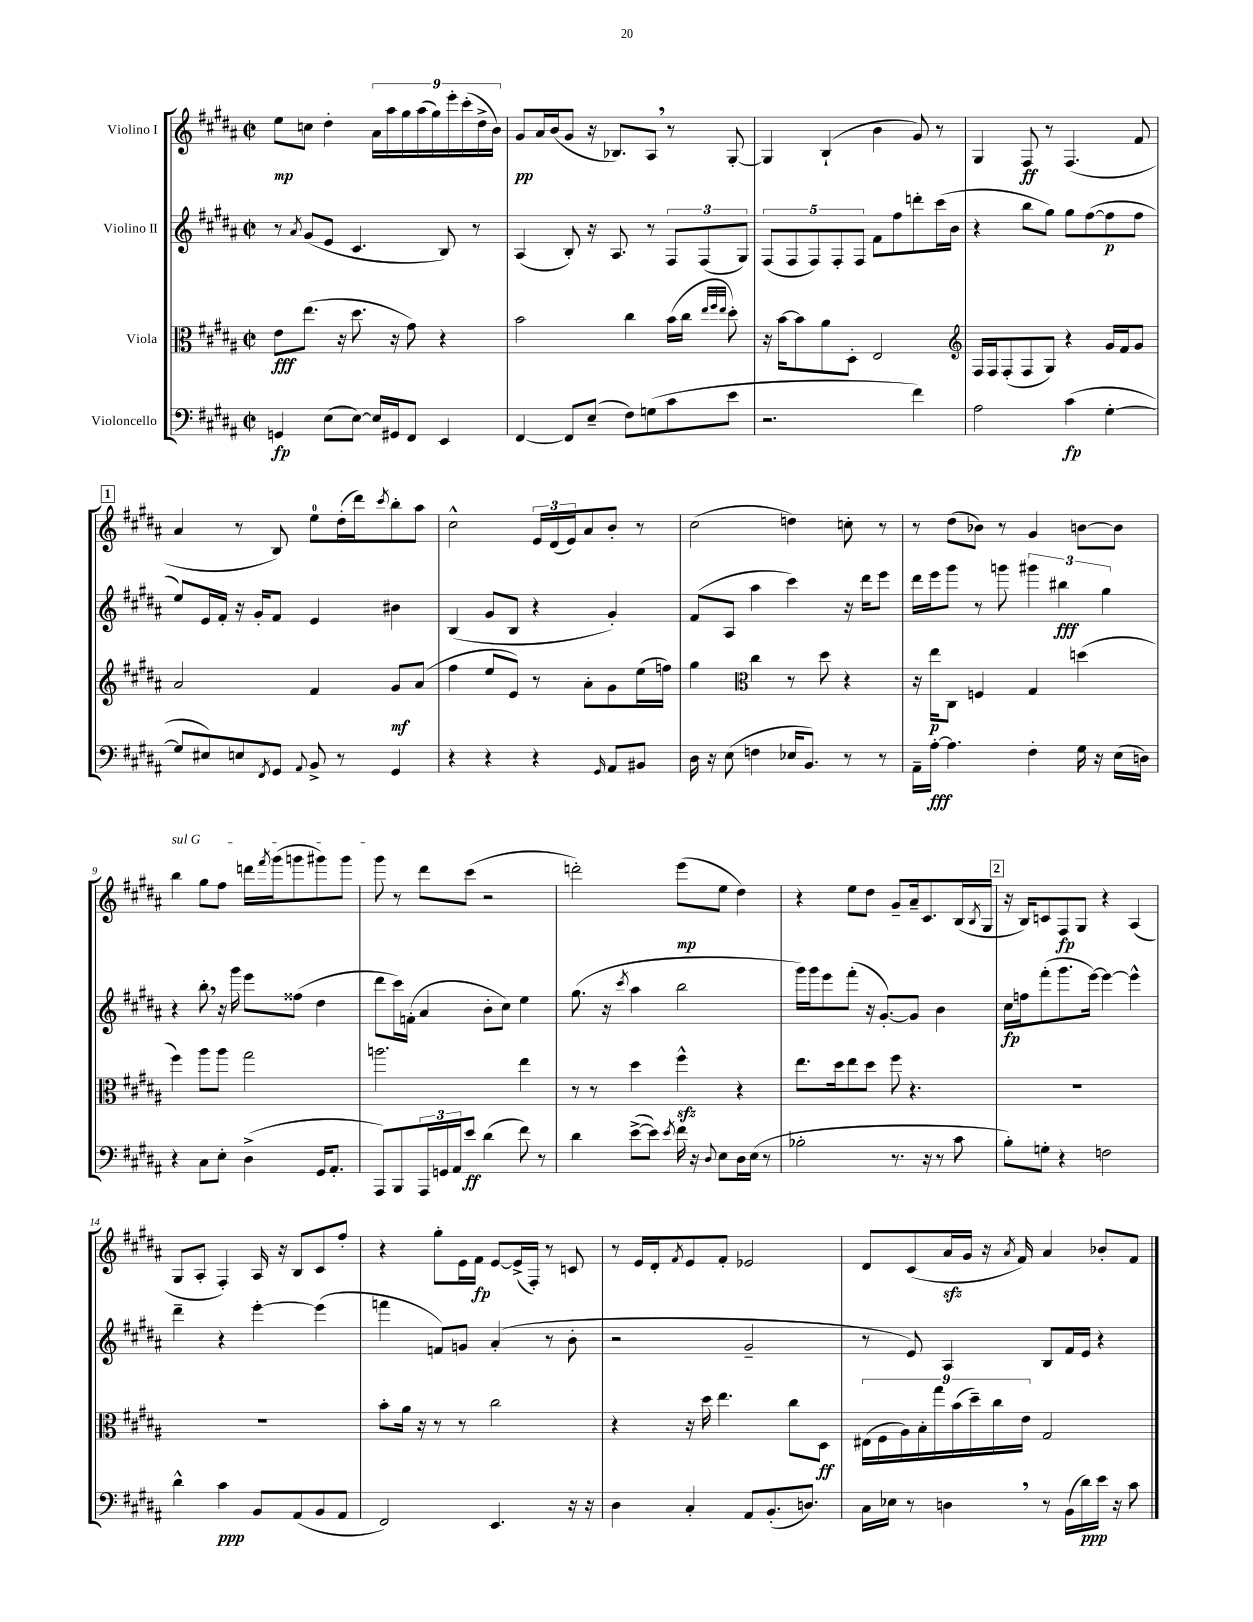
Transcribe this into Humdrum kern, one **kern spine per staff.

**kern	**kern	**kern	**kern
*staff4	*staff3	*staff2	*staff1
*clefF4	*clefC3	*clefG2	*clefG2
*k[f#c#g#d#a#]	*k[f#c#g#d#a#]	*k[f#c#g#d#a#]	*k[f#c#g#d#a#]
*M2/2	*M2/2	*M2/2	*M2/2
*met(c|)	*met(c|)	*met(c|)	*met(c|)
4GG/	8e\L	8r	8ee\L
.	.	8qa#/	.
.	(8.ee\J	(8g#/L	8cc\J
(8E\L	.	8e/J	4dd#'\
.	16r	.	.
[8E\J)	8.dd#\	4.c#/	.
16E/]LL	.	.	18a#\LL
.	.	.	18aa#\
16GG#/J	16r	.	.
.	.	.	18gg#\
8FF#/J	8g#\)	.	.
.	.	.	(18aa#\
.	.	.	18gg#\)
4EE/	4r	8B/)	.
.	.	.	18eee'\
.	.	.	(18ccc#'\
.	.	8r	.
.	.	.	18dd#^\
.	.	.	18b\JJ)
=	=	=	=
[4FF#/	2b\	(4A#/	8g#/L
.	.	.	16a#/L
.	.	.	(16b/J
8FF#/]L	.	8B'/)	8g#/J
(8E~/J	.	16r	16r
.	.	8.A#/	8.B-/L)
8F#\L)	4cc#\	.	.
(8G\	.	8r	8A#/J
8c#\	(16b\LL	12F#/L	8r
.	16cc#\JJ	.	.
.	.	(12F#/	.
.	32qqee/LLL	.	.
.	32qqff#/	.	.
.	32qqee/JJJ	.	.
8e\J	8dd#'\)	.	[8G#'/
.	.	12G#/J)	.
=	=	=	=
2.r	16r	(10F#/L	4G#/]
.	[16b\LK	.	.
.	.	10F#/	.
.	8b\]	.	.
.	.	10F#/)	.
.	8a#\	.	(4B`/
.	.	10F#'/	.
.	8D#'\J	.	.
.	.	10F#/J	.
.	2E/	8f#\L	4b\
.	.	8ff#\	.
4f#\)	.	8ddd'\	8g#/)
.	.	(16ccc#\L	8r
.	.	16b\JJ	.
=	=	=	=
*	*clefG2	*	*
2A#\	16F#/LL	4r	4G#/
.	16F#/J	.	.
.	(8F#'/	.	.
.	8F#/	8bb\L	8F#/
.	8G#/J)	8gg#\J)	8r
(4c#\	4r	8gg#\L	(4.F#/
.	.	([8ff#\	.
[4G#'\	16g#/LL	8ff#\]	.
.	16f#/J	.	.
.	8g#/J	8ff#\J	8f#/
=	=	=	=
8G#/]L	2a#/	8ee/L)	4a#/
8E#/)	.	16e/L	.
.	.	16f#'/JJ	.
8E/	.	16r	8r
.	.	16g#'/LK	.
8qFF#/	.	.	.
8GG#/J	.	8f#/J	8B/)
8qqAA#/	.	.	.
8BB^/	4f#/	4e/	8ee\L
8r	.	.	(16dd#'\L
.	.	.	16ddd#\J)
.	.	.	8qccc#/
4GG#/	8g#/L	4b#\	8bb'\
.	(8a#/J	.	8aa#\J
=	=	=	=
4r	4ff#\	(4B/	2cc#^^\
4r	8ee/L	8g#/L	.
.	8e/J)	8B/J	.
4r	8r	4r	24e/LL
.	.	.	(24d#/
.	.	.	24e/J)
.	8a#'\L	.	8a#/
16qqGG#/	.	.	.
8AA#/L	8g#\	4g#'/)	8b'/J
8BB#/J	(16ee\L	.	8r
.	16ff\JJ)	.	.
=	=	=	=
16D#\	4gg#\	(8f#/L	(2cc#\
16r	.	.	.
(8E\	.	8A#/J	.
*	*clefC3	*	*
4F\	4cc#\	4aa#\	.
16E-/LK	8r	4ccc#\)	4dd\)
8.BB/J)	.	.	.
.	8dd#\	.	.
8r	4r	16r	8cc'\
.	.	16ddd#\LK	.
8r	.	8eee\J	8r
=	=	=	=
16AA#~\LL	16r	16ddd#\LL	8r
[16A#'\JJ	16ee\LK	16eee\J	.
4.A#\]	8C#\J	8ggg#\J	(8dd#\L
.	4F/	8r	8b-\J)
.	.	8ggg\	8r
4F#'\	4G#/	6ggg#\	4g#/
.	.	6bb#\	.
16G#\	(4dd\	.	[8b\L
16r	.	.	.
.	.	6gg#\	.
(16E\LL	.	.	8b\]J
16D\JJ)	.	.	.
=	=	=	=
4r	4ff#\)	4r	4bb\
8C#\L	8aa#\L	8bb'\	8gg#\L
8E'\J	8aa#\J	16r	8ff#\J
.	.	16ggg#\	.
(4D#^\	2gg#\	8eee\L	16ddd\LL
.	.	.	8qfff#/
.	.	.	(16ggg#\J
.	.	(8ff##\J	8ggg\
16GG#/LK	.	4dd#\	8ggg#\)
8.AA#'/J	.	.	.
.	.	.	8ggg#\J
=	=	=	=
8AAA#/L)	2.aa\	8ddd#\L	8ggg#\
8BBB/	.	16ccc#\L)	8r
.	.	(16f'\JJ	.
24AAA#/L	.	4a#/	8ddd#\L
24GG/	.	.	.
24AA#/J	.	.	.
8e/J	.	.	(8ccc#\J
(4d#\	.	8b'\L	2r
.	.	8cc#\J)	.
8f#\)	4ee\	4ee\	.
8r	.	.	.
=	=	=	=
4d#\	8r	(8.gg#\	2ddd'\)
.	8r	.	.
.	.	16r	.
.	.	8qccc#/	.
([8e^\L	4dd#\	4aa#\	.
8e\]J)	.	.	.
8qe/	.	.	.
16f#\	4ff#^^\	2bb\	(8eee\L
16r	.	.	.
8qqD#/	.	.	.
8E\L	.	.	8ee\J
16D#\L	4r	.	4dd#\)
(16E\JJ	.	.	.
8r	.	.	.
=	=	=	=
2B-'\	8.ee\L	16ggg#\LL)	4r
.	.	16ggg#\J	.
.	.	8eee\	.
.	16dd#\k	.	.
.	8ee\	(8fff#'\J	8ee\L
.	8dd#\J	16r	8dd#\J
.	.	[8.g#'/L)	.
8.r	8ff#\	.	8g#~/L
.	4.r	8g#/]J	16a#~/k
16r	.	.	8.c#/
8r	.	4b\	.
8c#\	.	.	(16B/L
.	.	.	8qB/
.	.	.	16G#/JJ
=	=	=	=
8B'\L)	1r	16cc#\LL	16r
.	.	16ff\J	16B/LK)
8G'\J	.	(8fff#'\	8c/
4r	.	8.ggg#\	8F#/
.	.	.	8G#/J
.	.	[16eee\Jk)	.
2F\	.	4eee\_	4r
.	.	4eee^^\]	(4A#/
=	=	=	=
4d#^^\	1r	4ddd#~\	8G#/L
.	.	.	8A#'/J
4c#\	.	4r	4F#'/)
8BB/L	.	[4eee'\	16A#/
.	.	.	16r
(8AA#/	.	.	8B/L
8BB/	.	(4eee\]	8c#/
8AA#/J	.	.	8ff#'/J
=	=	=	=
2FF#/)	8b'\L	4fff\	4r
.	16a#\Jk	.	.
.	16r	.	.
.	8r	8f/L)	8gg#'\L
.	8r	8g/J	16e\L
.	.	.	16f#\JJ
4.EE/	2cc#\	(4a#'/	[8e/L
.	.	.	(16e^/]L
.	.	.	16F#'/JJ)
.	.	8r	8r
16r	.	8b'\	8c/
16r	.	.	.
=	=	=	=
4D#\	4r	2r	8r
.	.	.	16e/LL
.	.	.	16d#'/J
.	.	.	8qf#/
4C#'/	16r	.	8e/
.	16dd#\	.	.
.	4.ee\	.	8f#'/J
8AA#/L	.	2g#~/	2e-/
(8.BB'/	.	.	.
.	8cc#\L	.	.
8.D/J)	.	.	.
.	8D#\J	.	.
=	=	=	=
16C#\LL	(18E#\LL	8r	8d#/L
.	18F#\	.	.
16E-\JJ	.	.	.
.	18A#\)	.	.
8r	.	8e/)	(8c#/
.	18B'\	.	.
.	18gg#\	.	.
4D\	.	4A#/	16a#/L
.	(18b\	.	.
.	.	.	16g#/JJ
.	18dd#~\)	.	.
.	.	.	16r
.	18cc#\	.	.
.	.	.	8qa#/
.	.	.	16f#/)
.	18e\JJ	.	.
8r	2G#/	8B/L	4a#/
(16BB\LL	.	16f#/L	.
16d#\)	.	16e/JJ	.
16e\JJ	.	4r	8b-'/L
16r	.	.	.
8c#\	.	.	8f#/J
==	==	==	==
*-	*-	*-	*-
